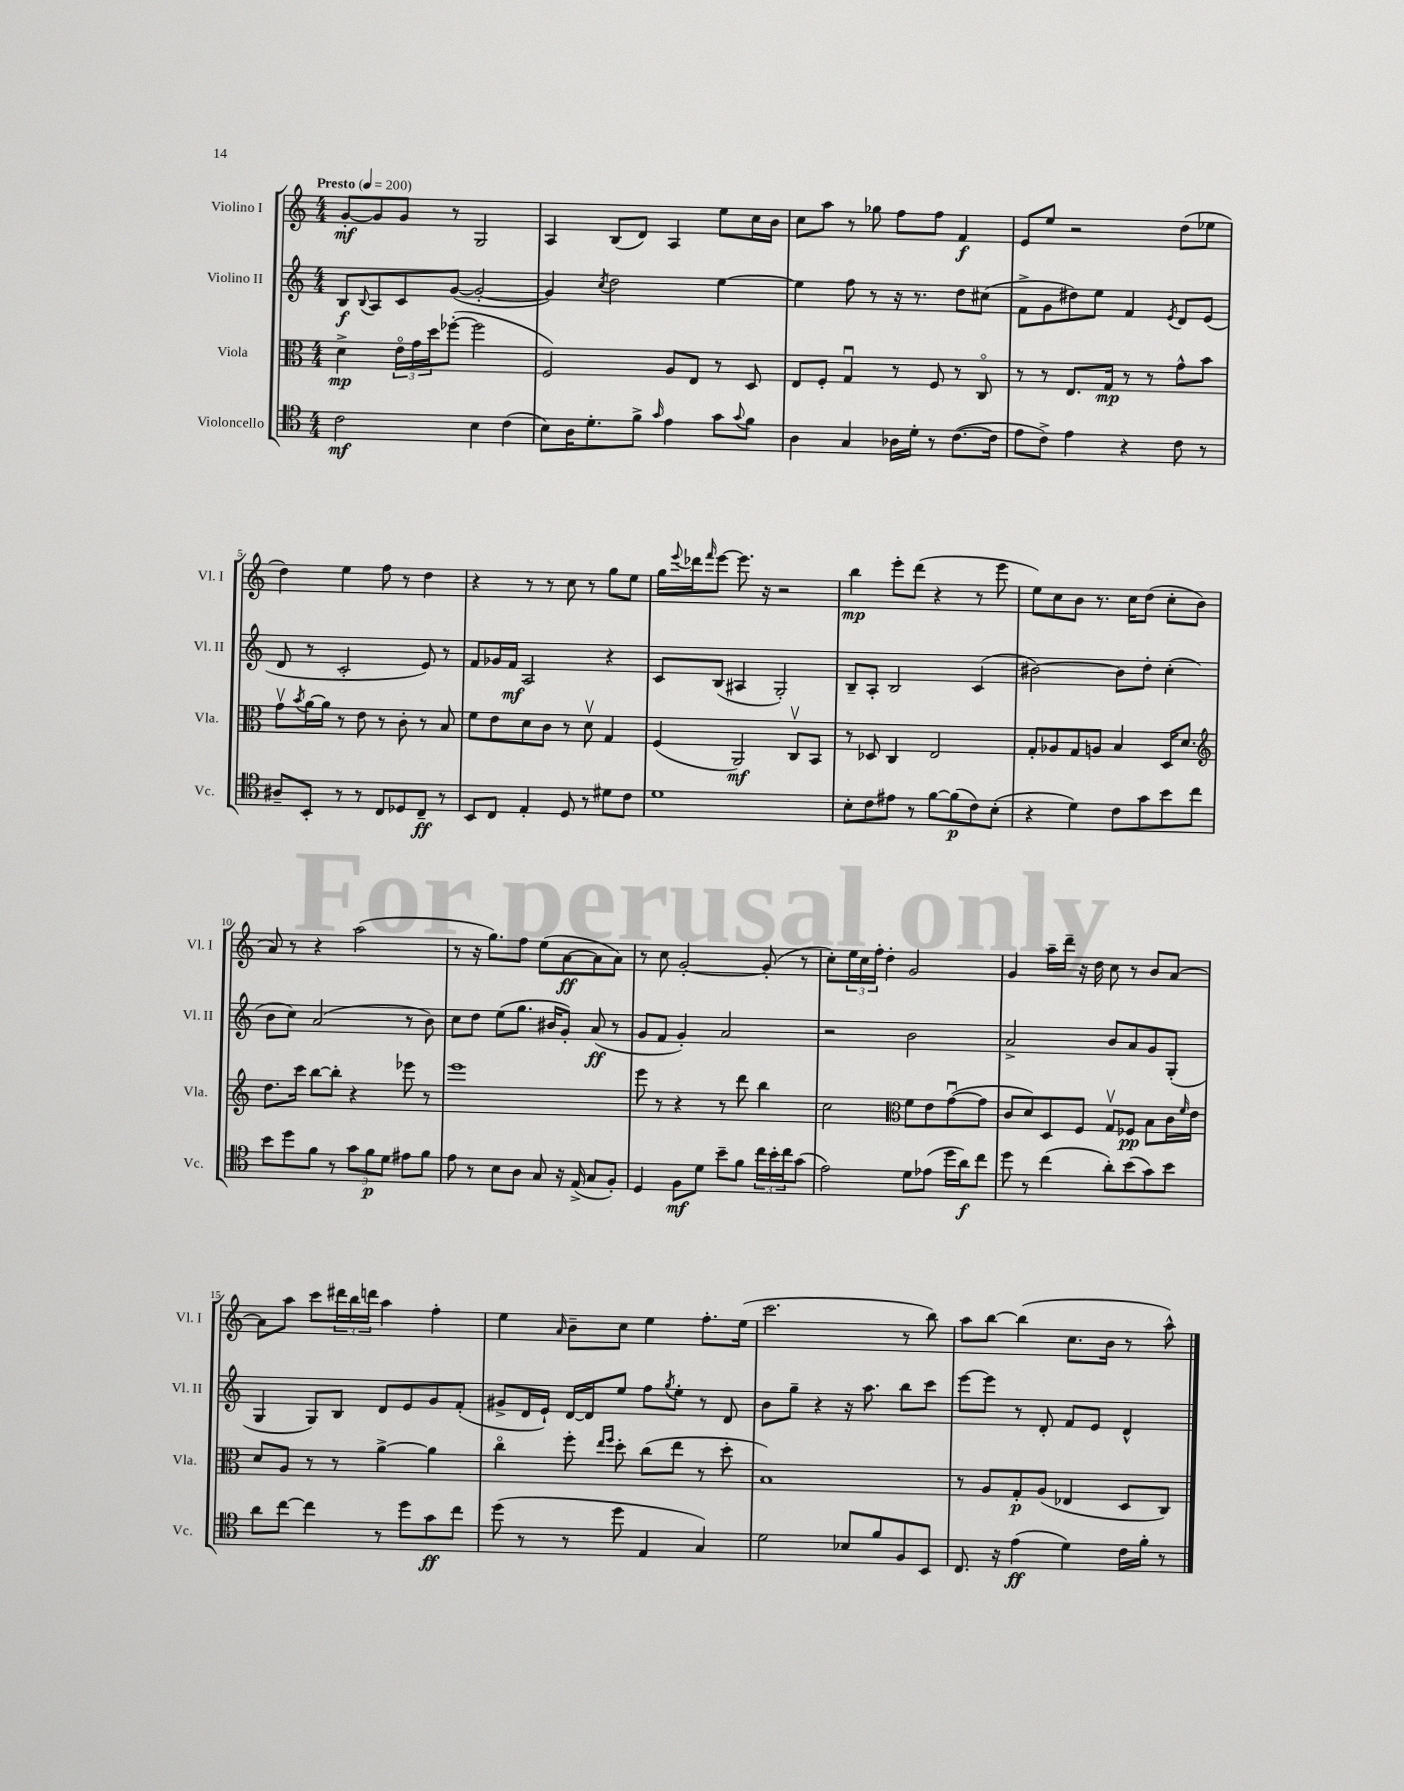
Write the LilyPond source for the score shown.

<<
\new StaffGroup <<
\new Staff = "s0" \with { instrumentName = "Violino I" shortInstrumentName = "Vl. I" } {
    \clef treble \key c \major \numericTimeSignature \time 4/4 \tempo "Presto" 4 = 200
    g'8~-.\mf g'8 g'8 r8 g2 |
    a4 b8( d'8) a4 e''8 c''16 b'16 |
    c''8 a''8 r8 ges''8 f''8 f''8 f'4\f |
    e'8 e''8 r2 d''8( ees''8 |
    d''4) e''4 f''8 r8 d''4 |
    r4 r8 r8 c''8 r8 g''8 e''8 |
    g''16 \appoggiatura { e'''8 } des'''16 \grace { f'''16 } e'''8~ e'''8. r16 r2 |
    b''4\mp e'''8-. d'''8( r4 r8 e'''8 |
    e''8) c''8 b'8 r8. c''16 d''8( c''8-. b'8 |
    a'8) r8 r4 a''2( |
    r8 r16 g''8.) f''8 e''8( a'8~\ff a'8 a'8) |
    r8 c''8 g'2~-. g'8-.( r8 |
    c''8-.) \tuplet 3/2 { e''16 c''16 f''16-. } d''4-. g'2 |
    g'4 a''16-- d'''16-- r16 d''16 c''8 r8 b'8 a'8~ |
    a'8 a''8 c'''8 \tuplet 3/2 { dis'''16 b''16 d'''16 } a''4 f''4-. |
    e''4 \grace { a'16 } b'8-- c''8 e''4 f''8.-. e''16( |
    c'''2. r8 b''8) |
    a''8 b''8~ b''4( c''8. b'16 r8 a''8-^) \bar "|." |
}
\new Staff = "s1" \with { instrumentName = "Violino II" shortInstrumentName = "Vl. II" } {
    \clef treble \key c \major \numericTimeSignature \time 4/4
    b8\f \appoggiatura { b8 } a8 c'8 g'8~( g'2~-. |
    g'4) \acciaccatura { c''8 } d''2 e''4~ |
    e''4 f''8 r8 r16 r8. d''8 cis''8( |
    f'8-> g'8 dis''8) e''8 f'4 \acciaccatura { e'8 } d'8 e'8( |
    d'8 r8 c'2-. e'8) r8 |
    f'8 ges'16 f'16\mf a2 r4 |
    c'8 b8( ais4 g2-.) |
    b8-- a8-. b2 c'4( |
    bis'2~) bis'8 d''8-. c''4-.( |
    b'8 c''8) a'2( r8 b'8) |
    c''8 d''8 e''8( g''8. bis'16 g'8-.) a'8\ff( r8 |
    g'8 f'8 g'4-.) a'2 |
    r2 b'2 |
    a'2-> b'8 a'8 g'8 g8-.( |
    g4 g8) b8 d'8 e'8 g'8 f'8-.( |
    gis'8-> d'16 e'16-!) d'16~ d'16 e''8 f''8 \acciaccatura { g''8 } e''8-. r8 d'8 |
    b'8 g''8-- r4 r16 a''8. b''8 c'''8 |
    e'''8~ e'''8 r8 d'8-. f'8 e'8 d'4-^ \bar "|." |
}
\new Staff = "s2" \with { instrumentName = "Viola" shortInstrumentName = "Vla." } {
    \clef alto \key c \major \numericTimeSignature \time 4/4
    d'4->\mp \tuplet 3/2 { e'16\flageolet g'16 d''16 } fes''8~-.( fes''2 |
    f2) a8 e8 r8 d8 |
    e8 f8-. g4\downbow r8 f8 r8 c8\flageolet |
    r8 r8 e8. g16\mp r8 r8 g'8-^ b'8 |
    g'8\upbow \acciaccatura { b'8 } a'16~ a'16 r8 e'8 r8 c'8-. r8 b8 |
    f'8 e'8 d'8 c'8 r8 d'8\upbow g4 |
    f4( a,2\mf) c8\upbow b,8 |
    r8 des8 c4 e2 |
    g8-. aes8 g8 a8 b4 d16 d'8. |
    \clef treble d''8. c'''16 b''8~ b''8-. r4 ees'''8 r8 |
    e'''1 |
    e'''8 r8 r4 r8 d'''8 b''4 |
    c''2 \clef alto f'8 e'8 g'8~\downbow( g'8 |
    c'8 d'8) d8 f8 g8\upbow fes8\pp b8 c'16 \grace { f'16 } e'16 |
    d'8 a8 r8 r8 a'4~-> a'4 |
    c''4\flageolet f''8-. \grace { e''16 f''16 } d''8-. c''8( e''8 r8 d''8-. |
    b1) |
    r8 a8 g8-.\p a8( ees4 d8 c8) \bar "|." |
}
\new Staff = "s3" \with { instrumentName = "Violoncello" shortInstrumentName = "Vc." } {
    \clef tenor \key c \major \numericTimeSignature \time 4/4
    c'2\mf b4 c'4( |
    b8) a16 d'8.-. f'8-> \grace { g'16 } e'4 g'8 \appoggiatura { g'8 } f'8 |
    a4 g4 aes16 d'16-. r8 c'8.~( c'16 |
    e'8 c'8->) e'4 r4 c'8 r8 |
    ais8-- b,8-. r8 r8 c8 des8 c8--\ff r8 |
    b,8 c8 e4-. d8 r8 dis'8 c'8 |
    d'1 |
    b8-. c'8 eis'8 r8 f'8~ f'8\p( c'8) b8-.( |
    r4 d'4) c'8 g'8 b'8 c''8 |
    b'8 d''8 f'8 r8 \tuplet 3/2 { g'8 f'8\p d'8 } eis'8 f'8 |
    e'8 r8 b8 a8 g8 r16 e16->( g8 f8-.) |
    d4 f8\mf d'8 b'8-- f'8 \tuplet 3/2 { c''16 b'16-. c''16 } g'8( |
    e'2) d'8 ees'8( d''16 a'16\f) c''8 |
    d''8 r8 c''4( a'8-.) b'8( g'8) b'8 |
    a'8 c''8~ c''4 r8 d''8 g'8\ff c''8 |
    d''8( r8 r8 d''8 e4 g4) |
    d'2 bes8 f'8 f8 b,8 |
    c8. r16 e'4\ff( d'4) c'16 f'16-. r8 \bar "|." |
}
>>
>>
